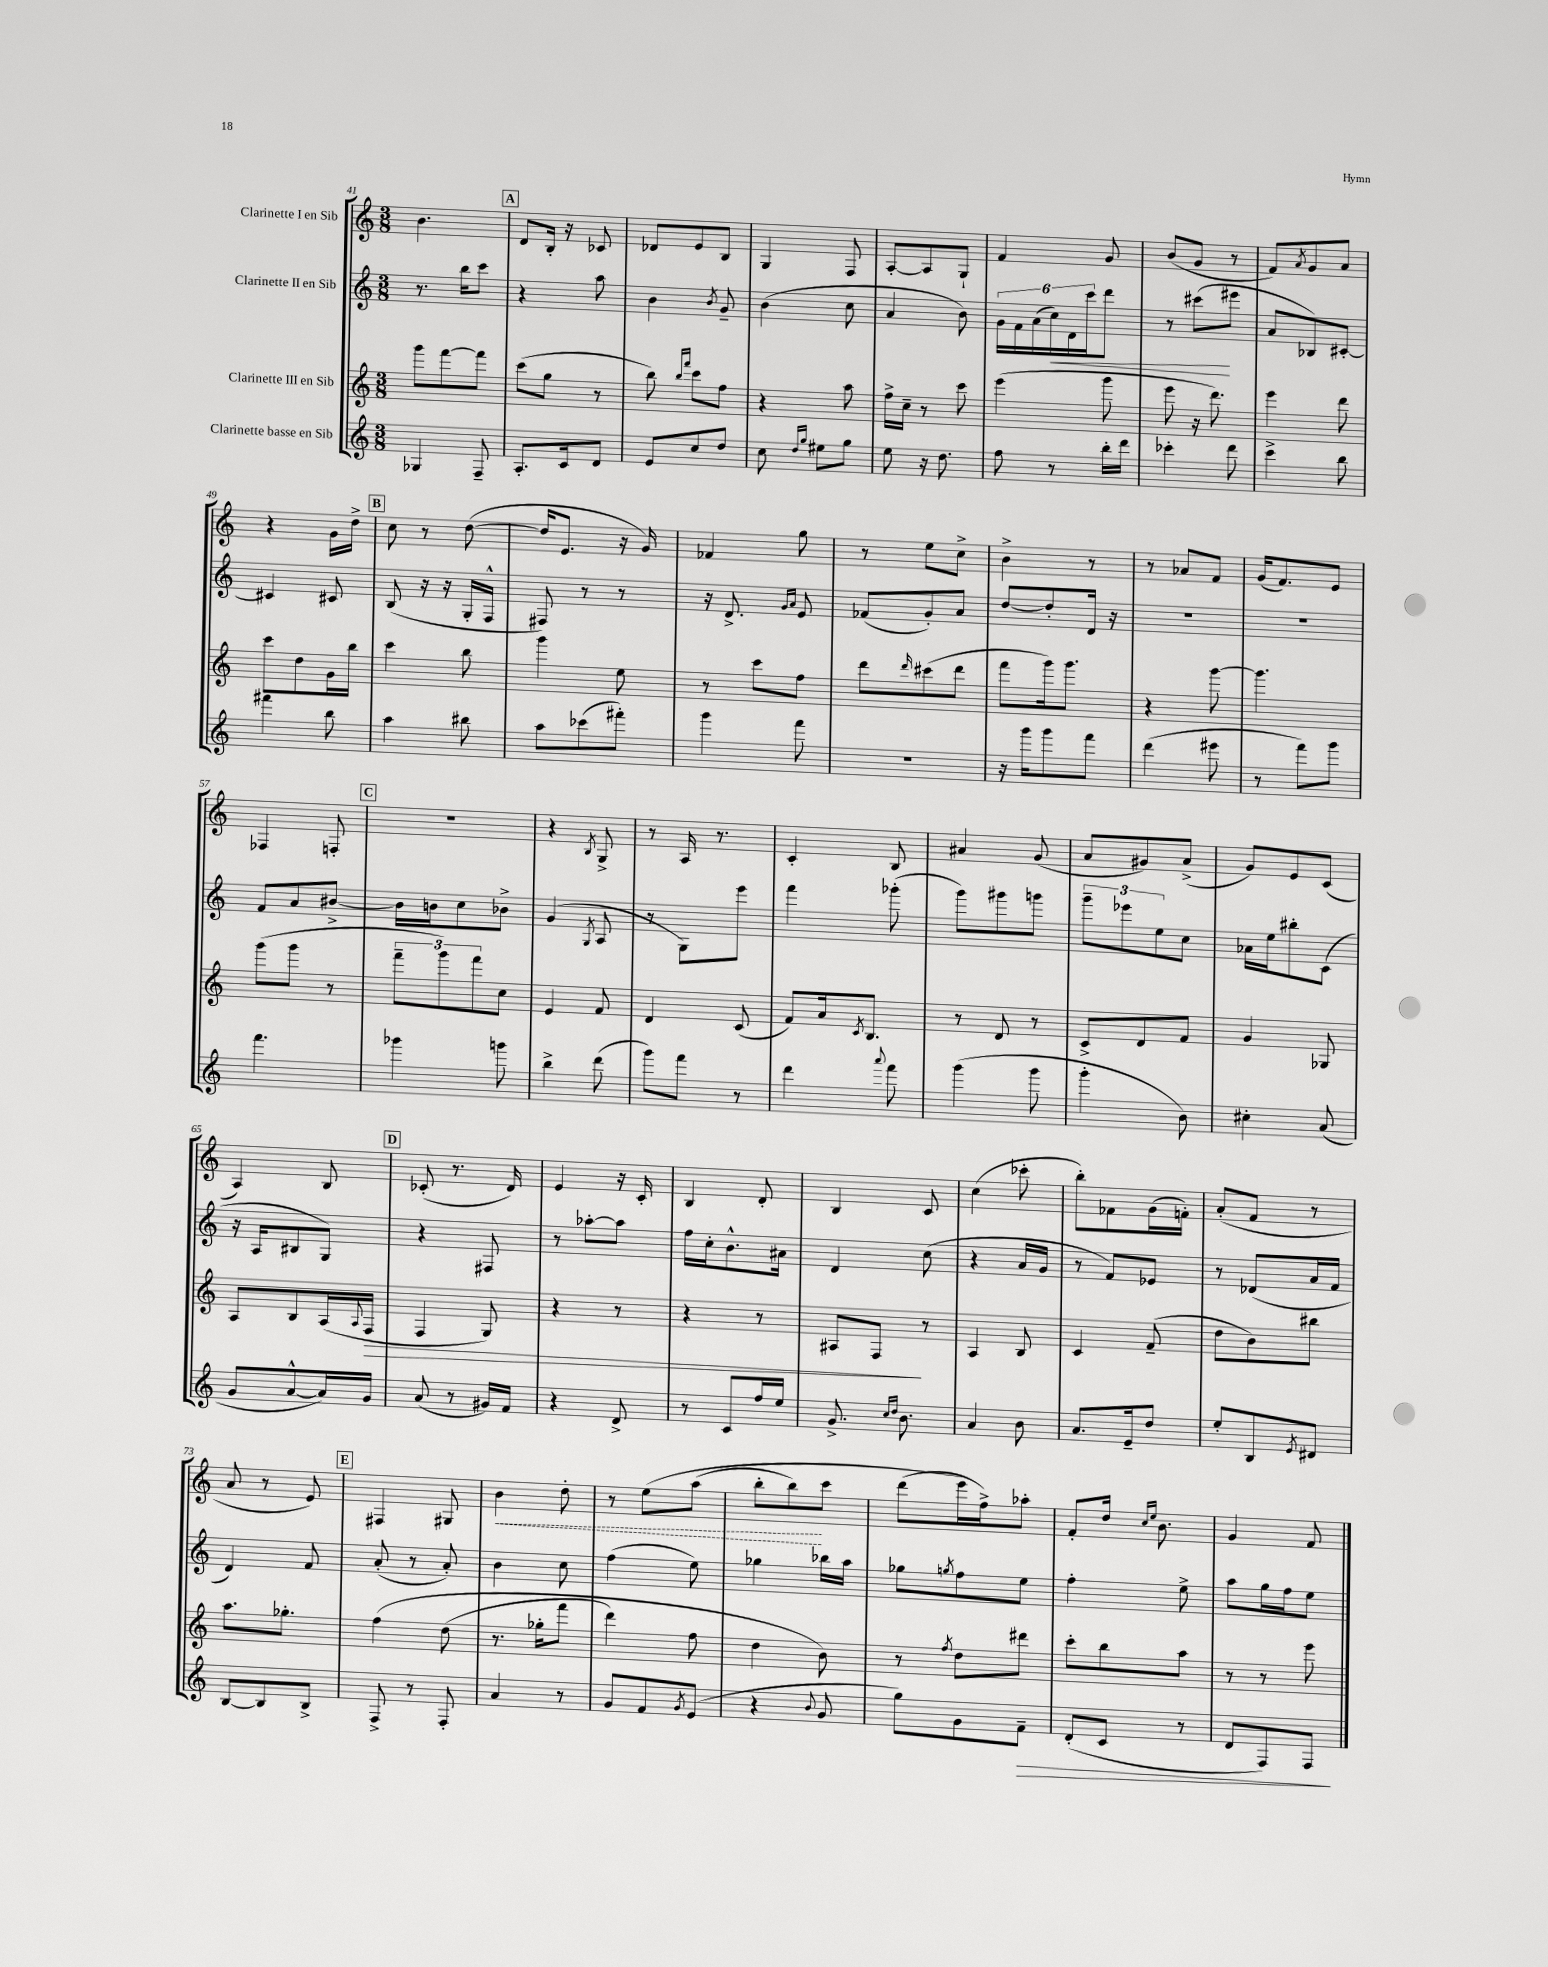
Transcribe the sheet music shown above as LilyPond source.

<<
\new StaffGroup <<
\new Staff = "s0" \with { instrumentName = "Clarinette I en Sib" } {
    \clef treble \key c \major \numericTimeSignature \time 3/8
    b'4. |
    \mark \markup { \box "A" } d'8 b16-. r16 ces'8 |
    des'8 e'8 b8 |
    g4 f8 |
    a8~-. a8 g8-! |
    f'4 g'8 |
    b'8( g'8 r8 |
    f'8) \acciaccatura { a'8 } g'8 a'8 |
    r4 g'16 d''16-> |
    \mark \markup { \box "B" } c''8 r8 d''8~( |
    d''16 e'8. r16 g'16) |
    fes'4 g''8 |
    r8 e''8 c''8-> |
    b'4-> r8 |
    r8 aes'8 f'8 |
    g'16( f'8.) e'8 |
    fes4 f8-. |
    \mark \markup { \box "C" } R4. |
    r4 \acciaccatura { b8 } g8-> |
    r8 a16 r8. |
    c'4-. b8 |
    ais'4 g'8( |
    a'8 gis'8) a'8->( |
    g'8) e'8 c'8( |
    a4) b8 |
    \mark \markup { \box "D" } ces'8-.( r8. d'16) |
    e'4 r16 c'16-. |
    b4 d'8-. |
    b4 c'8 |
    c''4( ces'''8-. |
    b''8-.) fes'8 g'16( f'16-.) |
    a'8-.( f'8 r8 |
    a'8 r8 e'8) |
    \mark \markup { \box "E" } fis4 gis8 |
    \once \override Hairpin.style = #'dashed-line b'4\< d''8-. |
    r8 e''8\( a''8( |
    b''8-. b''8\!) c'''8 |
    d'''8( e'''16\) f''16->) aes''8-. |
    f'8-. d''16 \grace { c''16 e''16 } b'8. |
    g'4 f'8 \bar "|." |
}
\new Staff = "s1" \with { instrumentName = "Clarinette II en Sib" } {
    \clef treble \key c \major \numericTimeSignature \time 3/8
    r8. b''16 c'''8 |
    \mark \markup { \box "A" } r4 a''8 |
    b'4 \acciaccatura { b'8 } g'8-- |
    b'4( c''8 |
    a'4 b'8) |
    \tuplet 6/4 { g'16 f'16 a'16( c''16\<) d'16 c'''16 } d'''8 |
    r8 cis'''8\!( eis'''8 |
    a'8 bes8) cis'8~-. |
    cis'4 cis'8 |
    \mark \markup { \box "B" } b8( r16 r16 g16-. f16-^ |
    fis8) r8 r8 |
    r16 d'8.-> \grace { g'16 a'16 } e'8 |
    fes'8( g'8-.) a'8 |
    d''8~ d''8-. d'16 r16 |
    R4. |
    R4. |
    f'8 a'8 bis'8~-> |
    \mark \markup { \box "C" } bis'16 b'16 c''8 bes'8-> |
    g'4( \acciaccatura { g8 } a8 |
    r8 g8) e'''8 |
    f'''4 ges'''8-.( |
    g'''8) gis'''8 g'''8 |
    \tuplet 3/2 { g'''8-- ees'''8 e''8 } c''8 |
    aes'16 e''16 bis''8-. c'8( |
    r16 a16 bis8 g8) |
    \mark \markup { \box "D" } r4 fis8 |
    r8 aes''8~-. aes''8 |
    f''16 c''16-. b'8.-^ ais'16 |
    d'4 c''8( |
    r4 a'16 g'16 |
    r8 f'8) ees'8 |
    r8 des'8( a'16 f'16 |
    d'4) f'8 |
    \mark \markup { \box "E" } a'8-.( r8 a'8-.) |
    b'4 c''8 |
    f''4( e''8) |
    ges''4 bes''16 a''16 |
    ges''8 \acciaccatura { g''8 } f''8 e''8 |
    f''4-. e''8-> |
    a''8 g''16 f''16 e''8 \bar "|." |
}
\new Staff = "s2" \with { instrumentName = "Clarinette III en Sib" } {
    \clef treble \key c \major \numericTimeSignature \time 3/8
    g'''8 f'''8~ f'''8 |
    \mark \markup { \box "A" } c'''8( g''8 r8 |
    b''8) \grace { b''16 f'''16 } c'''8 f''8 |
    r4 a''8 |
    f''16-> c''16-- r8 c'''8 |
    e'''4( g'''8 |
    e'''8 r16 d'''8.) |
    e'''4 d'''8 |
    c'''8 d''8 g'16 b''16 |
    \mark \markup { \box "B" } c'''4 b''8 |
    g'''4 e''8 |
    r8 c'''8 f''8 |
    d'''8 \grace { d'''16 } cis'''8( d'''8 |
    f'''8 g'''16) g'''8. |
    r4 g'''8~ |
    g'''4. |
    g'''8( g'''8 r8 |
    \mark \markup { \box "C" } \tuplet 3/2 { f'''8-- g'''8) f'''8 } c''8 |
    e'4 f'8 |
    d'4 c'8( |
    f'8) a'16 \acciaccatura { c'8 } b8. |
    r8 d'8 r8 |
    c'8-> d'8 f'8 |
    g'4 ges8 |
    a8 b8 a16( \appoggiatura { a8 } f16\> |
    \mark \markup { \box "D" } f4 g8) |
    r4 r8 |
    r4 r8 |
    ais8 f8\! r8 |
    a4 b8 |
    c'4 f'8--( |
    d''8 b'8) bis''8 |
    a''8. ges''8.-. |
    \mark \markup { \box "E" } f''4\( d''8( |
    r8. ges''16-. f'''8 |
    d'''4) f''8 |
    d''4 b'8\) |
    r8 \acciaccatura { f''8 } d''8 dis'''8 |
    c'''8-. b''8 a''8 |
    r8 r8 e'''8 \bar "|." |
}
\new Staff = "s3" \with { instrumentName = "Clarinette basse en Sib" } {
    \clef treble \key c \major \numericTimeSignature \time 3/8
    ges4 f8-- |
    \mark \markup { \box "A" } a8.-. c'16 d'8 |
    e'8 c''8 d''8 |
    c''8 \grace { d''16 g''16 } eis''8 g''8 |
    e''8 r16 d''8. |
    f''8 r8 b''16-. d'''16 |
    ces'''4-. d'''8 |
    c'''4-> b''8 |
    fis'''4 b''8 |
    \mark \markup { \box "B" } a''4 bis''8 |
    a''8 ces'''8( fis'''8-.) |
    g'''4 f'''8 |
    R4. |
    r16 g'''16 g'''8 f'''8 |
    d'''4( eis'''8 |
    r8 f'''8) g'''8 |
    f'''4. |
    \mark \markup { \box "C" } ges'''4 g'''8 |
    b''4-> d'''8( |
    g'''8) f'''8 r8 |
    d'''4 \appoggiatura { a'''8 } f'''8 |
    g'''4( g'''8 |
    g'''4-. b'8) |
    cis''4-. a'8( |
    g'8 a'8~-^ a'16) g'16 |
    \mark \markup { \box "D" } a'8( r8 gis'16) f'16 |
    r4 d'8-> |
    r8 c'8 f''16 e''16 |
    g'8.-> \grace { c''16 d''16 } b'8. |
    a'4 b'8 |
    a'8. e'16-- d''8 |
    e''8-. b8 \acciaccatura { e'8 } dis'8 |
    b8~ b8 b8-> |
    \mark \markup { \box "E" } f8-> r8 f8-. |
    a'4 r8 |
    g'8 f'8 \acciaccatura { g'8 } e'8( |
    r4 \appoggiatura { b'8 } g'8 |
    g''8) g'8 f'8--\> |
    d'8-.( c'8 r8 |
    d'8 f8) f8\! \bar "|." |
}
>>
>>
\layout { \context { \Score currentBarNumber = #41 } }
